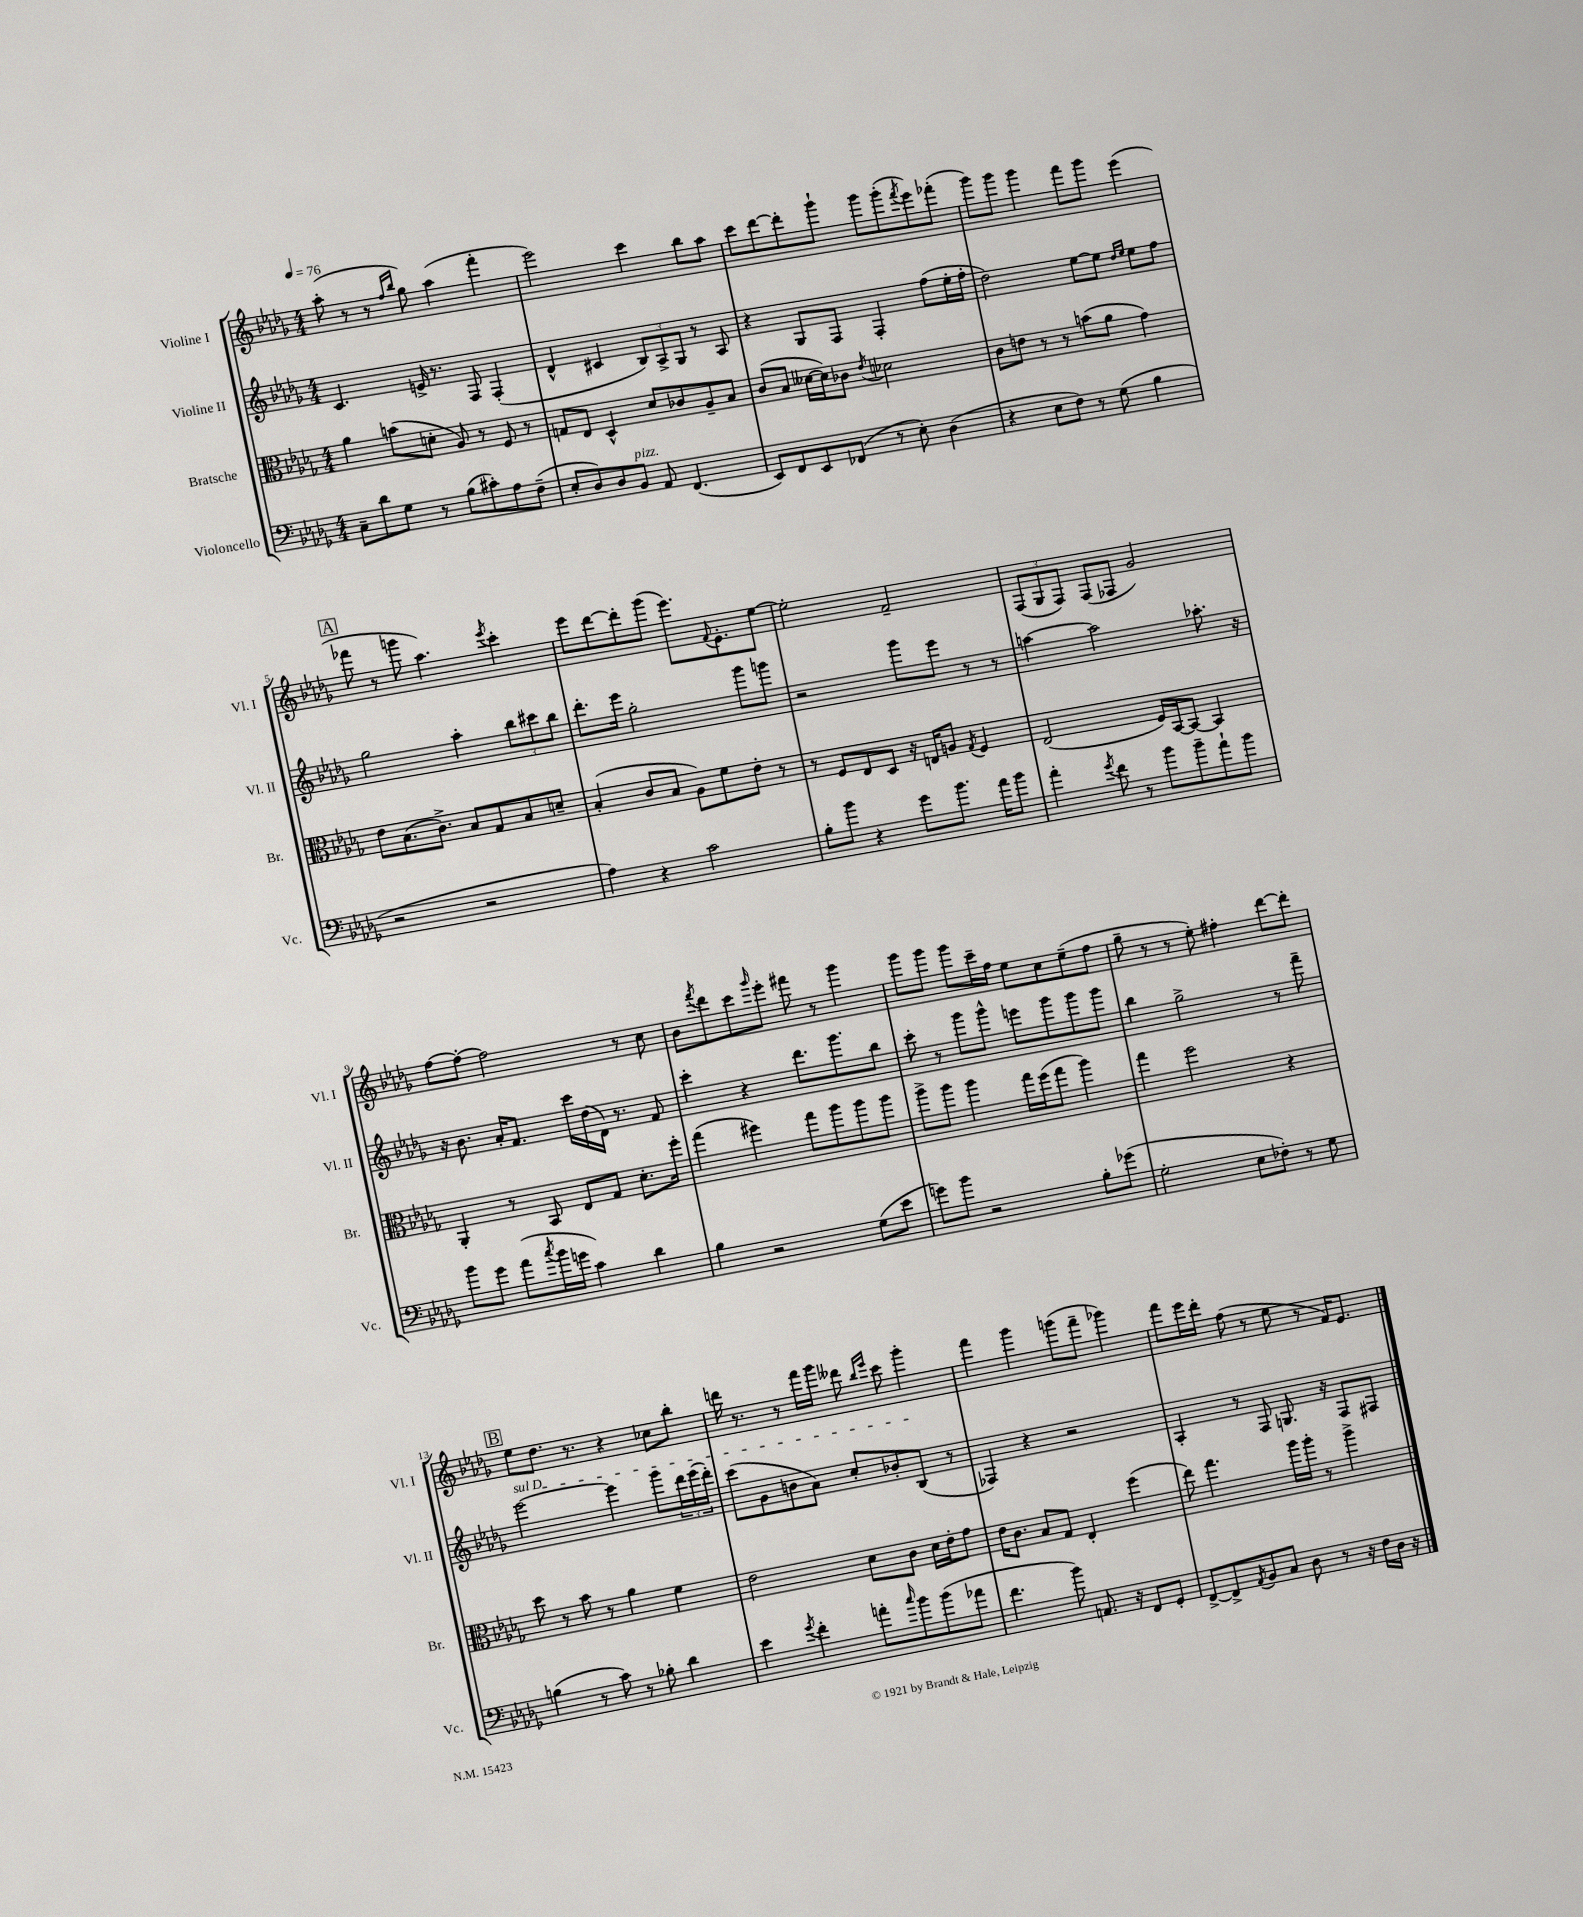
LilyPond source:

<<
\new StaffGroup <<
\new Staff = "s0" \with { instrumentName = "Violine I" shortInstrumentName = "Vl. I" } {
    \clef treble \key des \major \numericTimeSignature \time 4/4 \tempo 4 = 76
    aes''8-.( r8 r8 \grace { f''16 bes''16 } ges''8) aes''4( f'''4-. |
    ees'''2) c'''4 bes''8 aes''8 |
    c'''8 des'''8~ des'''8-. ges'''8-! ges'''8 ges'''8-.( \acciaccatura { f'''8 } ees'''8) fes'''8-.( |
    ges'''8) ges'''8 ges'''4 f'''8 ges'''8 ees'''4( |
    \mark \markup { \box "A" } fes'''8 r8 g'''8 aes''4.) \acciaccatura { ees'''8 } c'''4-. |
    ees'''8 des'''8~ des'''8-. ges'''8( ees'''8.) \appoggiatura { f'8 } ees'8.-. ees''8~ |
    ees''2-. f'2-- |
    \tuplet 3/2 { f8( ges8 f8) } f8( fes8 ges'2) |
    f''8~ f''8~-. f''2 r8 c''8 |
    bes'8 \acciaccatura { f'''8 } des'''8 c'''8 \grace { ges'''16 } ees'''8-. fis'''8 r8 ges'''4 |
    ges'''8 ges'''8 ges'''8 c'''16-- f''16 ees''8 c''8 ees''8--( f''8 |
    ges''8-- r8 r8 ees''8-.) fis''4-. des'''8~ des'''8-. |
    \mark \markup { \box "B" } ees''8 des''8. r8. r4 ces''8 bes''8-. |
    d'''16 r8. r8 f'''16 ges'''16 deses'''8 \grace { bes''16 ees'''16 } c'''8 ges'''4-. |
    f'''4 ges'''4 g'''8( f'''8-- ges'''4) |
    f'''8 ees'''16 des'''16-. f''8( r8 ees''8 r8 f'16) ees'8. \bar "|." |
}
\new Staff = "s1" \with { instrumentName = "Violine II" shortInstrumentName = "Vl. II" } {
    \clef treble \key des \major \numericTimeSignature \time 4/4
    c'4. e'16-> r8. f8 f4-.( |
    des'4-^ cis'4 \tuplet 3/2 { bes8) aes8-> ges8 } r8 aes8 |
    r4 ges8 f8 f4-. f''8( ees''16-. f''16-. |
    des''2) ees''8~ ees''8 \grace { des''16 ees''16 } ees''8 f''8 |
    \mark \markup { \box "A" } ges''2 aes''4-. \tuplet 3/2 { bes''8 cis'''8 bes''8 } |
    des'''8.-. ees'''16 ges''2-. ges'''8 g'''8 |
    r2 ges'''8 ees'''8 r8 r8 |
    a''4~ a''2 aes''8.-. r16 |
    r16 bes'8. aes'16-. f'8. c'''16 des''16( des'16) r8. f'8 |
    c'''4-. r4 des'''8. ges'''8. bes''8 |
    c'''8-. r8 ges'''8 ges'''8-^ e'''8 ges'''8 ges'''8 ges'''8 |
    bes''4 ges''2-> r8 f'''8-- |
    \mark \markup { \box "B" } \once \override TextSpanner.bound-details.left.text = \markup { \italic "sul D" } ees'''2~\startTextSpan ees'''4 ges'''8 \tuplet 3/2 { des'''16 ees'''16( des'''16-.) } |
    c'''8( ges'8 b'8 aes'8) c''8-. bes'8-. bes8\stopTextSpan( r8 |
    fes4) r4 r2 |
    aes4-. r8 f8 g8. r16 f8 fis8 \bar "|." |
}
\new Staff = "s2" \with { instrumentName = "Bratsche" shortInstrumentName = "Br." } {
    \clef alto \key des \major \numericTimeSignature \time 4/4
    aes'4 b'8( d'8-. aes8) r8 f8 r8 |
    g8 ees8 des4-^ des'8 ces'8 aes8-- bes8 |
    c'8( bes8 deses'16~ deses'16) ces'8 \acciaccatura { ees'8 } des'2 |
    c'8 e'8 r8 r8 b'8( aes'8 ges'4) |
    \mark \markup { \box "A" } ees'8 bes8.( c'8.->) bes8 ges8 bes8 d'8-- |
    bes4-.( c'8 bes8 aes8) f'8 ees'8-. r8 |
    r8 f8 ees8 des8 r16 e16 a8 \acciaccatura { ges8 } f4 |
    ees2( f16) bes,16~ bes,8~ bes,4 |
    aes,4-. r8 bes,8 ees8 ges8 des'8.-. f''16-. |
    ges''4( fis''4) ges''8 aes''8 aes''8 aes''8 |
    aes''8-> aes''8 aes''4 ges''16 f''16( ges''8 aes''4) |
    ges''4 f''2 r4 |
    \mark \markup { \box "B" } des''8 r8 bes'8 r8 aes'4 f'4 |
    ees'2 des'8 c'8 des'16 ees'16-. ges'8 |
    ees'16 c'8. bes8 ges8 ees4-. f''4( |
    ees''8) ges''4. aes''16 aes''16-. r8 aes''4-> \bar "|." |
}
\new Staff = "s3" \with { instrumentName = "Violoncello" shortInstrumentName = "Vc." } {
    \clef bass \key des \major \numericTimeSignature \time 4/4
    c8-- des'8 ges8 r8 bes8( cis'8-.) aes8 f8--( |
    ees8-. des8) des8 bes,8^\markup { \italic "pizz." } aes,8 f,4.( |
    ees,8) f,8 ees,8 fes,8( r8 ees8-.) des4( |
    r4 ees8 f8) r8 ges8( bes4 |
    \mark \markup { \box "A" } r2 r2 |
    aes4) r4 c'2 |
    bes8-. bes'8 r4 ges'8 bes'8. aes'16 bes'8 |
    aes'4-. \acciaccatura { ges'8 } f'8 r8 bes'8 bes'8-- aes'8-! bes'8 |
    bes'8 ges'8 aes'8( \acciaccatura { c''8 } bes'16 g'16 c'4) des'4 |
    bes4 r2 ges8( ees'8 |
    g'8) bes'8 r2 bes8-. ges'8( |
    ges2-. ees8 fes8-.) r8 ges8 |
    \mark \markup { \box "B" } b4( r8 c'8) r8 bes8-. des'4 |
    ees'4 \acciaccatura { ges'8 } f'4-. a'8-. \grace { c''16 } bes'8 bes'8( aes'8 |
    f'4. bes'8) a,8. r16 f,8 ges,8-. |
    f,8~-> f,8-> \acciaccatura { aes,8 } bes,8 c8 des8 r8 r16 f16 des16 r16 \bar "|." |
}
>>
>>
